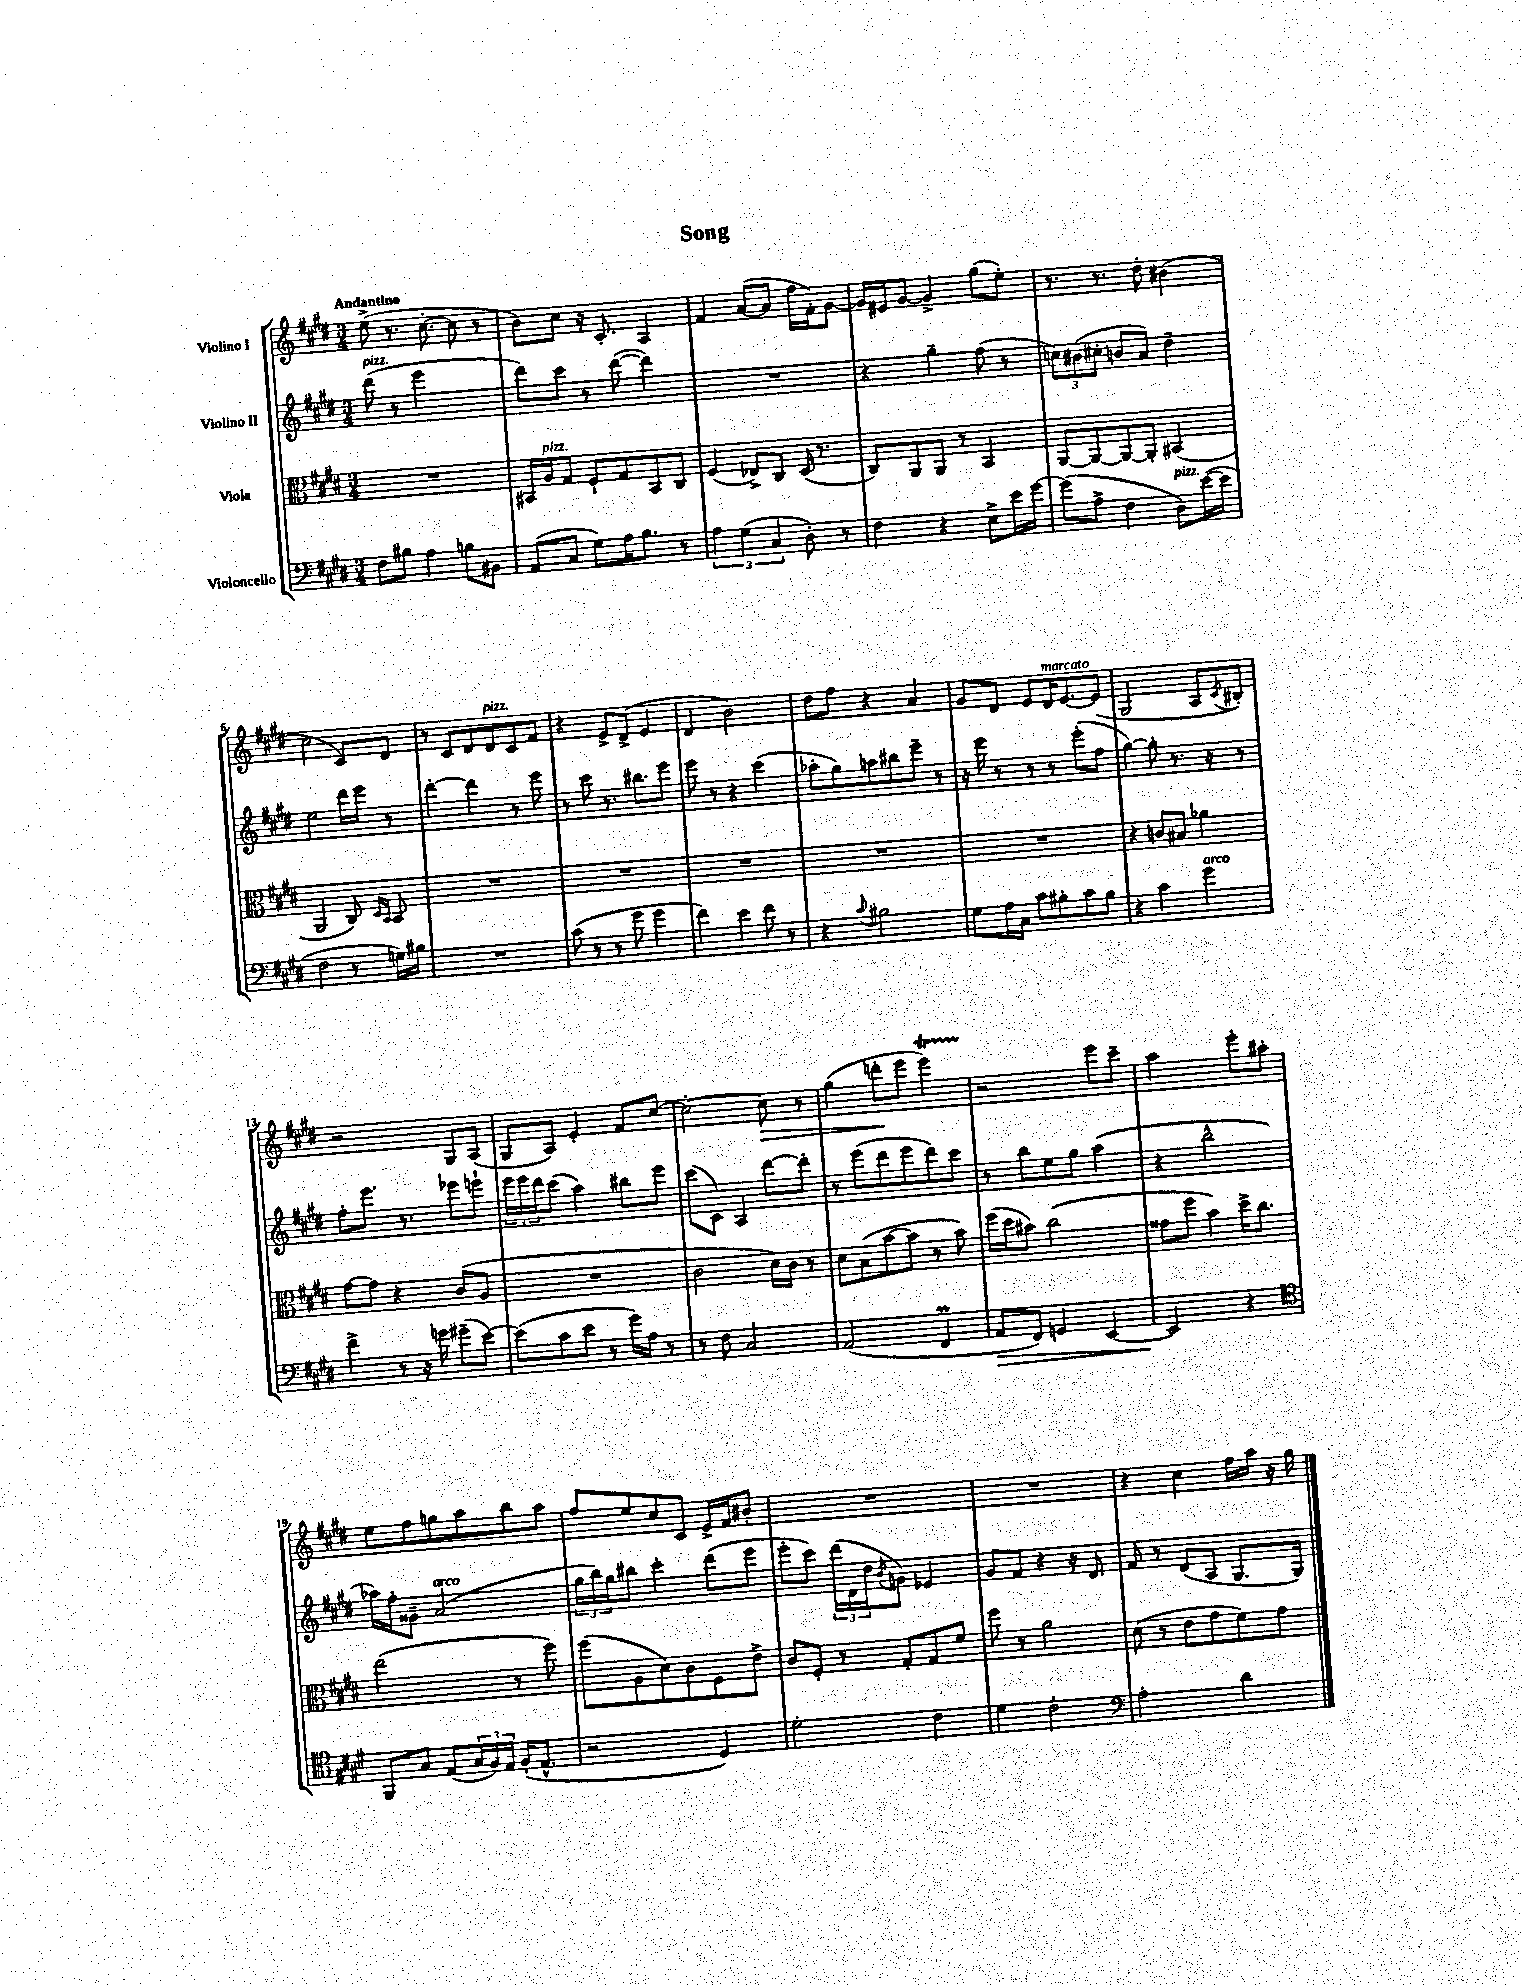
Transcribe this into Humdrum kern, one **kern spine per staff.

**kern	**kern	**kern	**kern
*staff4	*staff3	*staff2	*staff1
*clefF4	*clefC3	*clefG2	*clefG2
*k[f#c#g#d#]	*k[f#c#g#d#]	*k[f#c#g#d#]	*k[f#c#g#d#]
*M3/4	*M3/4	*M3/4	*M3/4
8F#	2.r	(8ddd#	(8ee^
8B#	.	8r	8.r
4A	.	2eee	.
.	.	.	[8.cc#'
8B	.	.	8cc#]
8BB#	.	.	8r
=	=	=	=
(8AA	16BB#	8ddd#)	8b)
.	16A	.	.
8C#	8G#	8ccc#	8cc#
8G#)	8F#`	8r	16r
.	.	.	8.c#'
16A	8G#	([8ddd#	.
8.B	.	.	.
.	8BB#	4ddd#])	4A
8r	8C#	.	.
=	=	=	=
6A	(4F#	2.r	4f#
(6G#	.	.	.
.	8E-^)	.	([8a
6C#	.	.	.
.	8C#	.	8a]
8D#')	(16D#	.	16ff#
.	8.r	.	16f#')
8r	.	.	[8g#
=	=	=	=
4F#	8C#)	4r	16g#]
.	.	.	16e#
.	8AA	.	[8g#
4r	8AA	4gg#~	4g#^]
.	8r	.	.
8E^	4BB	(8ff#	(8gg#
16e	.	8r	8ee')
[16g#	.	.	.
=	=	=	=
(8g#]	[8AA	12cc)	8.r
.	.	(12b#	.
8A^	8AA_	.	.
.	.	12cc#'	.
.	.	.	8.r
4F#	8AA_	8b	.
.	8AA']	8a)	8dd#'
8D#)	(4BB#	4dd#~	(4b#
([16e	.	.	.
16e]	.	.	.
=	=	=	=
2F#	2AA	2ee	2cc#
8r	8C#)	16ddd#	8c#)
.	.	16eee	.
.	16qqD#	.	.
.	16qqBB	.	.
16G)	8BB	8r	8d#
16B#	.	.	.
=	=	=	=
2.r	2.r	[4ddd#'	8r
.	.	.	8c#
.	.	4ddd#]	8d#
.	.	.	8d#
.	.	8r	8c#
.	.	8eee	8f#
=	=	=	=
(8c#	2.r	8r	4r
8r	.	8ccc#	.
8r	.	8.r	8e^
8g#	.	.	(8d#^
.	.	8.bb#	.
4g#	.	.	4e
.	.	8eee	.
=	=	=	=
4f#)	2.r	8eee	4d#
.	.	8r	.
4e	.	4r	2b)
8f#	.	(4ccc#	.
8r	.	.	.
=	=	=	=
4r	2.r	8aa-'	8dd#
.	.	8gg#)	8ff#
8qqc#	.	.	.
2B#	.	8aa	4r
.	.	8bb#	.
.	.	8eee~	4a
.	.	8r	.
=	=	=	=
8G#	2.r	16r	8g#
.	.	16eee	.
16A	.	8r	8d#
16C#	.	.	.
8c#	.	8r	8e
8B#'	.	8r	16d#
.	.	.	[8.e
8c#	.	(8eee'	.
8B#	.	8ff#	(8e]
=	=	=	=
4r	4r	[4gg#)	2G#
4c#	8c	8gg#']	.
.	8B#	8.r	.
4g#	4a-	.	8A
.	.	16r	.
.	.	.	8qc#
.	.	8r	8B#')
=	=	=	=
4f#^	[8g#	8ff#'	2r
.	8g#]	8.eee	.
8r	4r	.	.
.	.	8.r	.
16r	.	.	.
16g	.	.	.
(8g#~	(8c#	8eee-	8G#
[8e)	8A	8eee`	(8A
=	=	=	=
(8e]	2.r	24eee	8G#
.	.	24eee	.
.	.	24ddd#	.
8c#	.	(8ccc#	8A)
8e	.	4aa)	4e'
8r	.	.	.
16g#)	.	8bb#	8f#
16A	.	.	.
8r	.	8eee	[8cc#
=	=	=	=
8r	2c#	(8ccc#	2cc#'_
8F#	.	8c#)	.
2C#	.	4A	.
.	16d#)	[8ddd#	8cc#]
.	16c#	.	.
.	8r	8ddd#']	8r
=	=	=	=
(2AA	8d#	8r	(4gg#
.	(8B	(8eee	.
.	[8b	8ddd#	8ddd'
.	8b]	8eee	8eee
4FF#	8r	8ddd#)	4eee)
.	8b)	8ccc#	.
=	=	=	=
8AA	(16ff#	8r	2r
.	16dd#	.	.
8FF#)	8b#)	8bb	.
4GG	(2cc#	8ee	.
.	.	8gg#	.
[4EE	.	(4aa	8eee
.	.	.	8ccc#~
=	=	=	=
2EE]	8g##	4r	2aa
.	8ff#	.	.
.	4b)	2bb^^	.
4r	16dd#^	.	8eee'
.	8.cc#	.	.
.	.	.	8aa#'
=	=	=	=
*clefC4	*	*	*
8FF#	(2ee	16aa-)	8ee
.	.	16ff#'	.
8G#	.	8g##~	8ff#
(8E	.	(2a	8gg
24G#	.	.	8aa
24F#)	.	.	.
24E	.	.	.
(16F#'	8r	.	8bb
8.E^^	.	.	.
.	8ff#)	.	8aa
=	=	=	=
2r	(8ff#	24gg#	8ff#
.	.	24bb)	.
.	.	24gg#	.
.	8A	8bb#	8ee
.	8d#)	4ccc#'	8cc#
.	8c#	.	8c#
4D#)	8F#	(8ddd#	16e^
.	.	.	16f#
.	8e^	8eee	8b#'
=	=	=	=
2d#'	8c#	8eee'	2.r
.	8F#'	8ccc#)	.
.	8r	(24ddd#	.
.	.	24d#	.
.	.	24dd#	.
.	.	8qb	.
.	8G#'	8g)	.
4c#	8G#	4e-	.
.	8f#	.	.
=	=	=	=
4d#	8ff#	8g#	2.r
.	8r	8f#	.
2c#'	2a	4r	.
.	.	16r	.
.	.	8.d#	.
=	=	=	=
*clefF4	*	*	*
2A'	(8d#	8f#	4r
.	8r	8r	.
.	8e	(8d#	4cc#
.	8g#	8A	.
4d#	8f#)	8.G#	16ff#
.	.	.	16aa
.	8g#	.	16r
.	.	16G#)	16gg#
==	==	==	==
*-	*-	*-	*-
